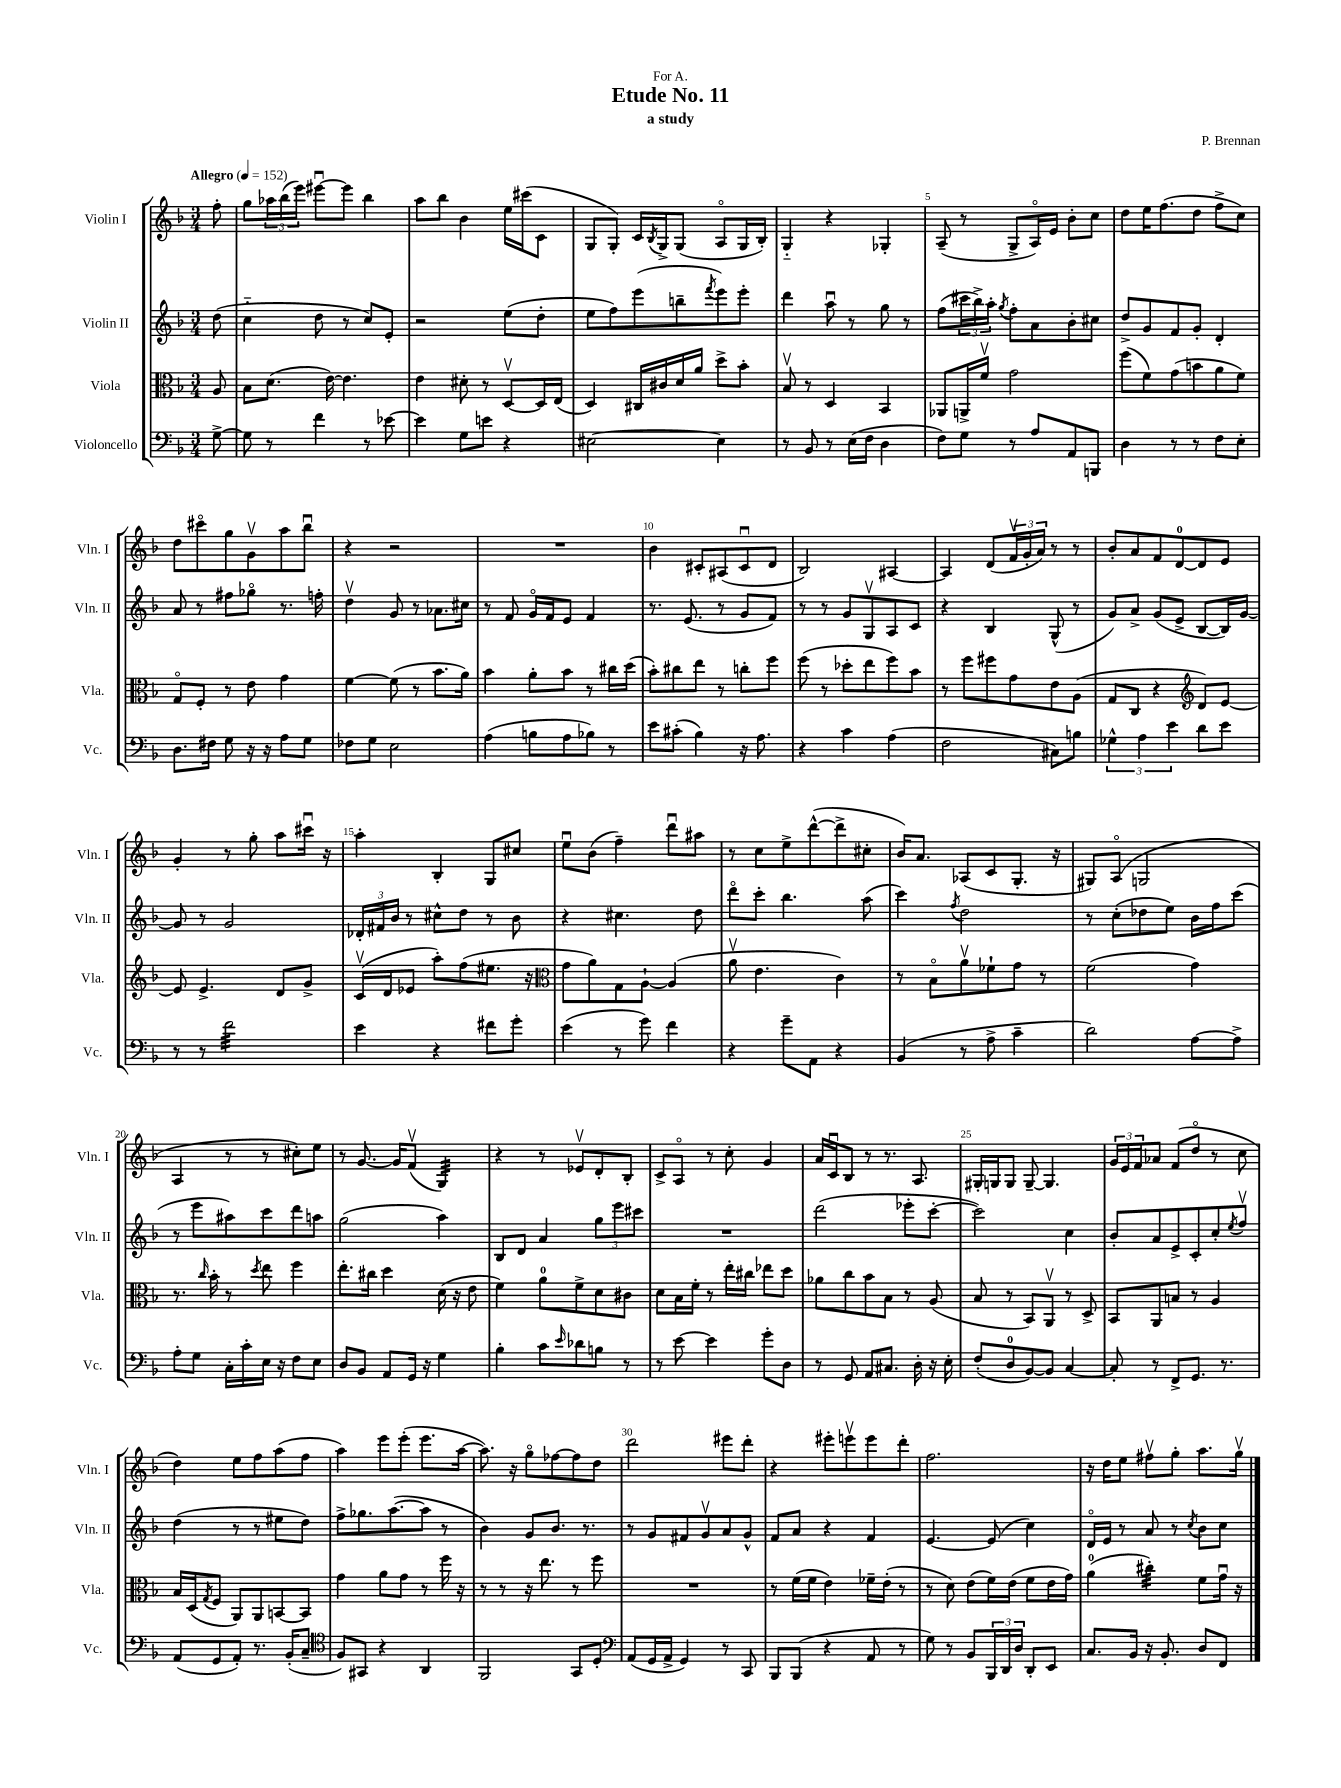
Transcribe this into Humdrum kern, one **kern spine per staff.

**kern	**kern	**kern	**kern
*staff4	*staff3	*staff2	*staff1
*clefF4	*clefC3	*clefG2	*clefG2
*k[b-]	*k[b-]	*k[b-]	*k[b-]
*M3/4	*M3/4	*M3/4	*M3/4
*MM152	*MM152	*MM152	*MM152
[8G^\	8A/	(8dd\	8ff'\
=	=	=	=
8G\]	8B-\L	4cc'~\	8gg\L
8r	(8.d\J	.	24aa-\L
.	.	.	(24bb-\
.	.	.	24eee\JJ)
4f\	.	8dd\	[8eee#u\L
.	[16e\)	.	.
.	4.e\]	8r	8eee#\]J
8r	.	8cc/L)	4bb-\
[8e-\	.	8e'/J	.
=	=	=	=
4e-\]	4e\	2r	8aa\L
.	.	.	8bb-\J
8G\L	8d#'\	.	4b-\
8e\J	8r	.	.
4r	[8Dv/L	(8ee\L	16ee\LL
.	.	.	(16ccc#\J
.	16D/]L	8dd'\J	8c\J
.	(16E/JJ	.	.
=	=	=	=
[2E#\	4D/)	8ee\L	8G/L
.	.	8ff\)	8G'/J)
.	16C#/LL	(8eee\	16c/LL
.	.	.	8qB-/
.	16c#/	.	16G^/J
.	16d/	8bb~\	(8G/J
.	16a/JJ	.	.
.	.	8qfff/	.
4E#\]	8dd^\L	8eee\)	8Ao/L
.	8b-'\J	8eee'\J	16G/L
.	.	.	16B-'/JJ)
=	=	=	=
8r	8B-v/	4ddd\	4G'~/
8BB-/	8r	.	.
8r	4D/	8aau\	4r
(16E\LL	.	8r	.
16F\JJ	.	.	.
4D\	4BB-/	8gg\	4G-'/
.	.	8r	.
=	=	=	=
8F\L)	8AA-/L	(8ff\L	(8A~/
8G\J	16AA^/L	24ccc#\L	8r
.	.	24bb-^\)	.
.	16fv/JJ	.	.
.	.	24aa'\JJ	.
.	.	8qgg/	.
8r	2g\	8ff'\L	8G^/L
8A/L	.	8a\	16Ao/L)
.	.	.	16e/JJ
8AA/	.	8b-'\	8b-'\L
8BBB/J	.	8cc#\J	8cc\J
=	=	=	=
4D\	(8ff\L	8dd^/L	8dd\L
.	8f\)	8g/	16ee\K
.	.	.	(8.ff\
8r	(8g\	8f/	.
8r	8b\	8g'/J	8dd\J
8F\L	8a\	4d'/	8ff^\L
8E'\J	8f\J)	.	8cc\J)
=	=	=	=
8.D\L	8Go/L	8a/	8dd\L
.	8F'/J	8r	8ccc#o\
16F#\Jk	.	.	.
8G\	8r	8ff#\L	8gg\
16r	8e\	8gg-o\J	8gv\
16r	.	.	.
8A\L	4g\	8.r	8aa\
8G\J	.	.	8bb-u\J
.	.	16ff'\	.
=	=	=	=
8F-\L	[4f\	4ddv\	4r
8G\J	.	.	.
2E\	(8f\]	8g/	2r
.	8r	8r	.
.	8.b-\L	8.a-\L	.
.	16a\Jk)	16cc#\Jk	.
=	=	=	=
(4A\	4b-\	8r	2.r
.	.	8f/	.
8B\L	8a'\L	16go/LL	.
.	.	16f/J	.
8A\	8b-\J	8e/J	.
8B-\J)	8r	4f/	.
8r	16cc#\LL	.	.
.	(16dd\JJ	.	.
=	=	=	=
8e\L	8b-'\L)	8.r	4b-\
(8c#'\J	8cc#\	.	.
.	.	(8.e/	.
4B-\)	8ee\J	.	8c#'/L
.	8r	8r	(8A#/
16r	8cc'\L	8g/L	8c#u/
8.A\	.	.	.
.	8ff\J	8f/J)	8d/J
=	=	=	=
4r	(8ff\	8r	2B-/)
.	8r	8r	.
4c\	8dd-'\L	8g/L	.
.	8ee\	8Gv/	.
(4A\	8ff\)	8A/	[4A#/
.	8b-\J	8c/J	.
=	=	=	=
2F\	8r	4r	4A#/]
.	8ff\L	.	.
.	8ff#\	4B-/	(8d/L
.	8g\	.	24fv/L
.	.	.	24g'/
.	.	.	24a/JJ)
8C#\L)	8e\	(8G^^/	8r
8B\J	(8A\J	8r	8r
=	=	=	=
6G-^^\	8G/L	8g/L)	8b-'/L
.	8C/J	8a^/J	8a/
6A\	.	.	.
.	4r	(8g/L	8f/
6e\	.	.	.
.	.	8e^/J	[8d/
*	*clefG2	*	*
8d\L	8d/L)	[8B-/L	8d/]
8e\J	[8e/J	16B-/]L)	8e/J
.	.	[16g/JJ	.
=	=	=	=
8r	8e/]	8g/]	4g'/
8r	4.e^/	8r	.
2f\	.	2g/	8r
.	.	.	8gg'\
.	8d/L	.	8aa\L
.	8g^/J	.	16ccc#u\Jk
.	.	.	16r
=	=	=	=
4e\	(16cv/LL	24d-'/LL	4aa'\
.	.	24f#/	.
.	16d/J	.	.
.	.	24b-/JJ	.
.	8e-/J	8r	.
4r	8aa'\L)	8cc#^^\L	4B-'/
.	(8ff\	8dd\J	.
8f#\L	8.ee#\J	8r	8G/L
8g'\J	.	8b-\	8cc#/J
.	16r	.	.
=	=	=	=
*	*clefC3	*	*
(4e\	8g\L	4r	8eeu\L
.	8a\)	.	(8b-\J
8r	8G\	4.cc#\	4ff~\)
8g\)	[8A`\J	.	.
4f\	(4A/]	.	8dddu\L
.	.	8dd\	8aa#\J
=	=	=	=
4r	8av\	8dddo\L	8r
.	4.e\	8ccc'\J	8cc\L
8g~\L	.	4.bb-\	8ee^\
8AA\J	.	.	([8ddd^^\
4r	4c\)	.	8ddd^\]
.	.	(8aa\	8cc#'\J
=	=	=	=
(4BB-/	8r	4ccc\)	16b-/LK)
.	.	.	8.a/J
.	8B-o\L	.	.
.	.	8qff/	.
8r	8av\	2dd\	(8A-/L
8A^\	8f-`\	.	8c/
4c~\	8g\J	.	8.G'/J
.	8r	.	.
.	.	.	16r
=	=	=	=
2d\)	(2f\	8r	8G#/L)
.	.	(8cc'\L	(8Ao/J
.	.	8dd-\	2G/
.	.	8ee\J)	.
[8A\L	4g\)	16b-\LL	.
.	.	16ff\J	.
8A^\]J	.	(8ccc\J	.
=	=	=	=
8A'\L	8.r	8r	4A/
8G\J	.	8eee\L	.
.	16qqcc/	.	.
.	16b-'\	.	.
16C'\LL	8r	8aa#\)	8r
16c'\	.	.	.
.	8qdd/	.	.
16E\JJ	8ee\	8ccc\	8r
16r	.	.	.
8F\L	4ff\	8ddd\	8cc#'\L)
8E\J	.	8aa\J	8ee\J
=	=	=	=
8D/L	8.ee'\L	(2gg\	8r
8BB-/J	.	.	[8.g/
.	16cc#\Jk	.	.
8AA/L	4dd\	.	.
.	.	.	16g/]LK
16GG/Jk	.	.	(8fv/J
16r	.	.	.
4G\	(16d\	4aa\)	4G/)
.	16r	.	.
.	8e\	.	.
=	=	=	=
4B-'\	4f\)	8B-/L	4r
.	.	8d/J	.
8c\L	8a\L	4a/	8r
16qqe/	.	.	.
8d-\	8f^\	.	8e-v/L
8B\J	8d\	12gg\L	8d'/
.	.	12eee\	.
8r	8c#\J	.	8B-'/J
.	.	12ccc#\J	.
=	=	=	=
8r	8d\L	2.r	8c^/L
[8e\	16B-\L	.	8Ao/J
.	16f'\JJ	.	.
4e\]	8r	.	8r
.	16ee'\LL	.	8cc'\
.	16cc#\JJ	.	.
8g'\L	8ee-\L	.	4g/
8D\J	8dd\J	.	.
=	=	=	=
8r	8a-\L	(2ddd\	16a/LL
.	.	.	16cu/J
8GG/	8cc\	.	8B-/J
8AA/L	8b-\	.	8r
8.C#/J	8B-\J	.	8.r
.	8r	8eee-'\L	.
16D'\	.	.	8.A/
16r	(8A/	[8ccc'\J	.
16E'\	.	.	.
=	=	=	=
(8F'/L	8B-/	2ccc\])	16G#'/LL
.	.	.	16G/J
8D/	8r	.	8G/J
[8BB-/)	8BB-/L)	.	[8G~/
8BB-/]J	8AAv/J	.	4.G/]
[4C/	8r	4cc\	.
.	8D^/	.	.
=	=	=	=
8C'/]	8BB-/L	8b-'/L	24g/LL
.	.	.	24e/
.	.	.	24f/J
8r	8AA/	8a/	8a-/J
8FF^/L	8B/J	8e^/	(8f/L
8.GG/J	8r	8c'/	8ddo/J
.	4A/	8cc'/	8r
8.r	.	.	.
.	.	8qee/	.
.	.	8ffv/J	8cc\
=	=	=	=
(8AA/L	16B-/LL	(4dd\	4dd\)
.	(16D/J	.	.
.	8qG/	.	.
8GG/	8F/J	.	.
8AA'/J)	8AA/L)	8r	8ee\L
8.r	8AA/	8r	8ff\
.	[8BB/	8ee#\L	(8aa\
(16BB-'/LK	.	.	.
8C~/J	8BB/]J	8dd\J)	8ff\J
=	=	=	=
*clefC4	*	*	*
8F/L)	4g\	8ff^\L	4aa\)
8GG#/J	.	8.gg-\	.
4r	8a\L	.	8eee\L
.	.	([8.aa\	.
.	8g\J	.	(8eee'\J
4AA/	8r	8aa\]J	8.eee\L
.	16ff\	8r	.
.	16r	.	[16aa\Jk
=	=	=	=
2FF/	8r	4b-\)	8.aa\])
.	8r	.	.
.	.	.	16r
.	16r	8g/L	8ggo\L
.	8.ee\	.	.
.	.	8.b-/J	[8ff-\
8GG/L	8r	.	8ff-\]
.	.	8.r	.
8D'/J	8ff\	.	8dd\J
=	=	=	=
*clefF4	*	*	*
(8AA/L	2.r	8r	2ddd\
16GG/L	.	8g/L	.
16AA^/JJ	.	.	.
4GG/)	.	8f#/	.
.	.	8gv/	.
8r	.	8a/	8eee#\L
8CC/	.	8g^^/J	8ddd'\J
=	=	=	=
8BBB-/L	8r	8f/L	4r
(8BBB-/J	(16f\LL	8a/J	.
.	16f\JJ	.	.
4r	4e\)	4r	8eee#'\L
.	.	.	8eeev\
8AA/	16f-~\LL	4f/	8eee\
.	(16e'\JJ	.	.
8r	8r	.	8ddd'\J
=	=	=	=
8G\)	8r	[4.e/	2.ff\
8r	8d\)	.	.
8BB-/L	(8e\L	.	.
24BBB-/L	16f\L)	(8e/]	.
24DD/	.	.	.
.	(16e\JJ	.	.
24D/JJ	.	.	.
8DD'/L	8f\L	4cc\)	.
8EE/J	16e\L	.	.
.	16g\JJ)	.	.
=	=	=	=
8.C/L	(4a\	16do/LL	16r
.	.	16e/JJ	16dd\LK
.	.	8r	8ee\J
16BB-/Jk	.	.	.
16r	4cc#'\)	8a/	8ff#v\L
8.BB-'/	.	.	.
.	.	8r	8gg'\J
.	.	8qcc/	.
8D/L	8f\L	8b-\L	8.aa\L
8FF/J	16gu\Jk	8cc\J	.
.	16r	.	16ggv\Jk
==	==	==	==
*-	*-	*-	*-
